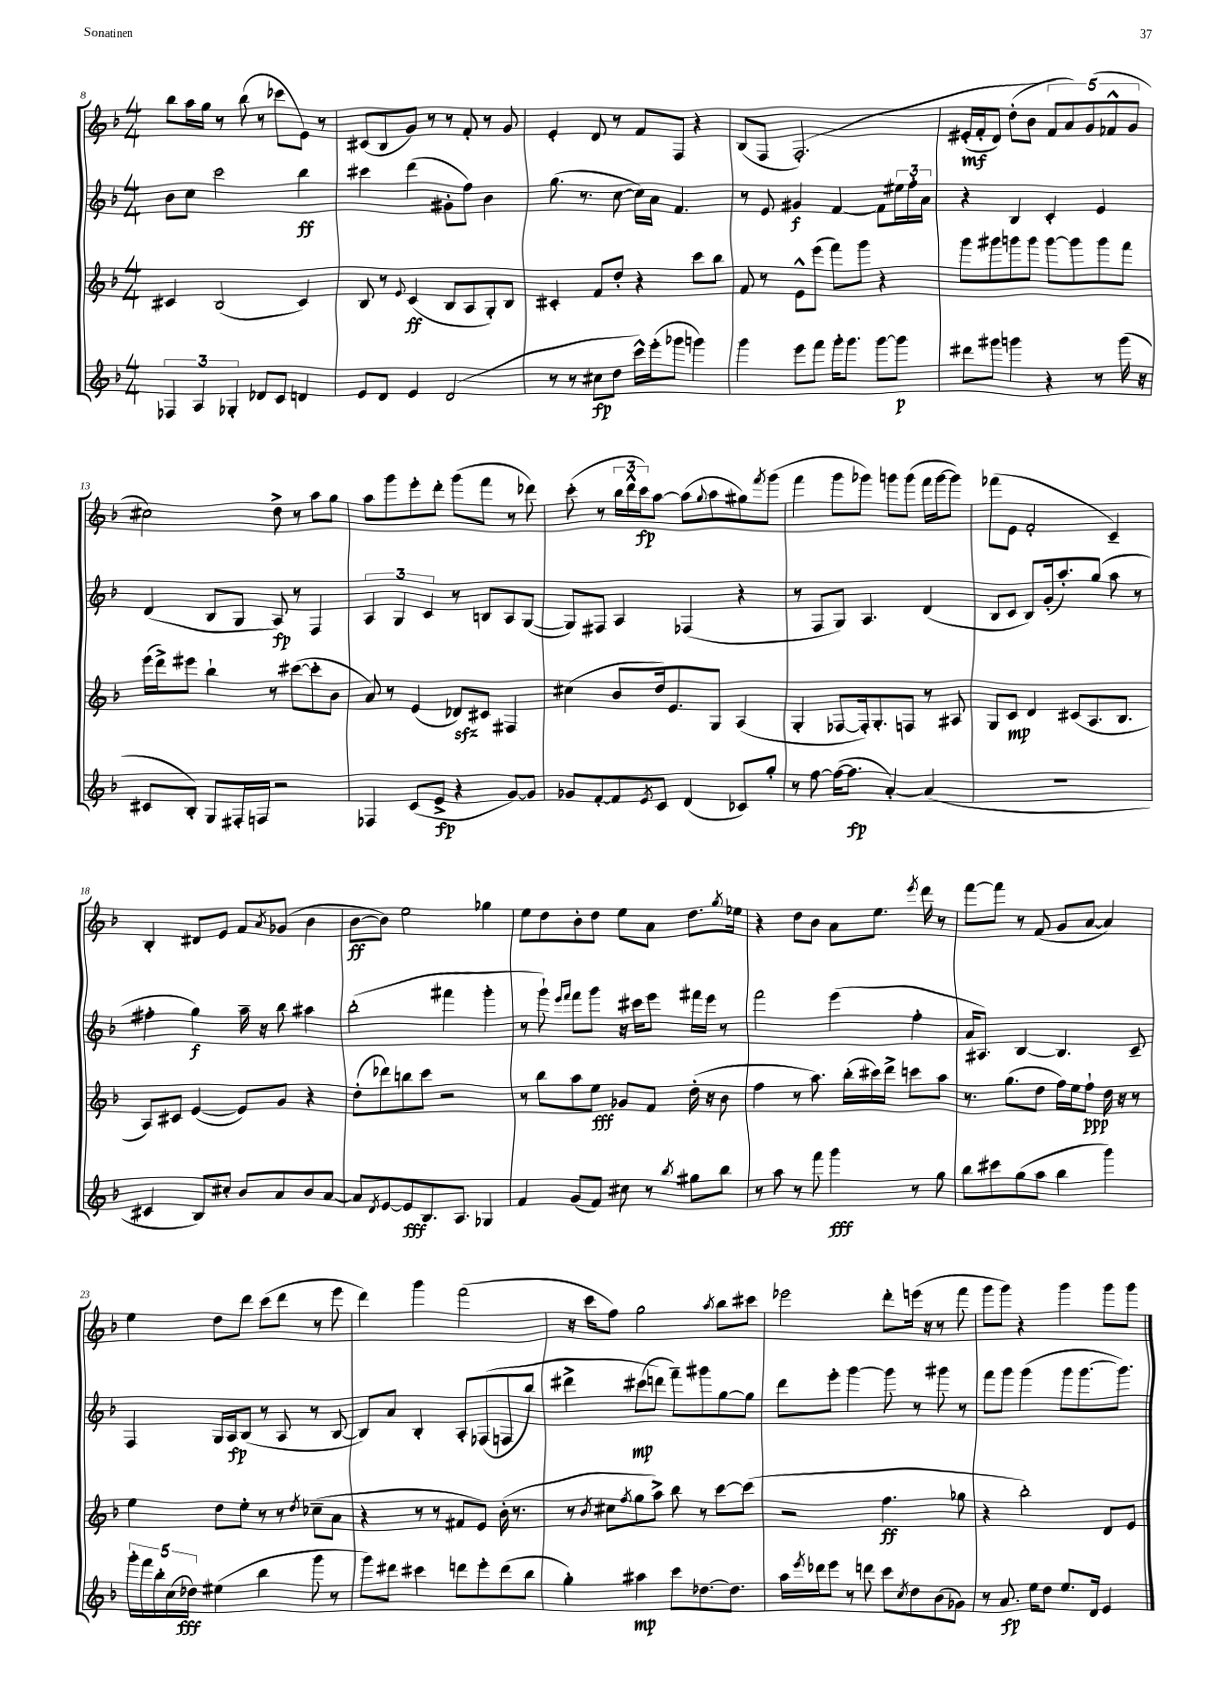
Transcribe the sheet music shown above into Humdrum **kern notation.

**kern	**kern	**kern	**kern
*staff4	*staff3	*staff2	*staff1
*clefG2	*clefG2	*clefG2	*clefG2
*k[b-]	*k[b-]	*k[b-]	*k[b-]
*M4/4	*M4/4	*M4/4	*M4/4
6F-/	4c#/	8b-\L	8bb-\L
.	.	8cc\J	16aa\L
6A/	.	.	.
.	.	.	16gg\JJ
.	(2B-/	2ccc\	8r
6G-'/	.	.	.
.	.	.	(8bb-\
8d-/L	.	.	8r
8c/J	.	.	8ccc-\L
4d/	4c#/)	4bb-\	8e\J)
.	.	.	8r
=	=	=	=
8e/L	8B-/	4ccc#\	(8c#/L
8d/J	8r	.	8B-/
.	8qqe/	.	.
4e/	(4c/	(4ddd\	8g/J)
.	.	.	8r
(2d/	8B-/L	8g#'\L	8r
.	8A/	8ff\J)	8f'/
.	8G'/)	4b-\	8r
.	8B-/J	.	8g/
=	=	=	=
8r	4c#'/	(8.gg\	4e'/
8r	.	.	.
.	.	8.r	.
8cc#\L	8f/L	.	8d/
8dd\J	8dd'/J	[8cc\	8r
16ccc^^\LL)	4r	16cc\]LL)	8f/L
(16eee'\J	.	16a\JJ	.
8ggg-\J	.	4.f/	8F/J
4ggg\)	8ccc\L	.	4r
.	8bb-\J	.	.
=	=	=	=
4ggg\	8f/	8r	(8B-/L
.	8r	8e/	8F/J
8eee\L	8e^^\L	4g#/	&(2.F'/)
8fff\J	(8eee\J	.	.
16ggg'\LK	8fff\L)	[4f/	.
8.ggg\J	.	.	.
.	8ggg\J	.	.
[8ggg\L	4r	8f\]L	.
8ggg\]J	.	24ee#\L	.
.	.	24ff'\	.
.	.	24a\JJ	.
=	=	=	=
8ddd#\L	8ggg\L	4r	(16e#'/LL
.	.	.	16f'/J
8ggg#\J	8ggg#\	.	8d/J)
4ggg\	8ggg\	4B-/	(8dd'\L
.	8ggg\J	.	8b-\J
4r	[8ggg\L	4c'/	10f/L&)
.	.	.	10a/)
.	8ggg\]	.	.
.	.	.	(10g/
8r	8ggg\	4e/	.
.	.	.	10f-^^/
(16ggg\	8fff\J	.	.
.	.	.	10g/J
16r	.	.	.
=	=	=	=
8c#/L	(16eee\LL	(4d/	2cc#\)
.	16ddd^\J)	.	.
8B-'/J)	8eee#\J	.	.
8G/L	4bb-`\	8B-/L	.
16F#'/L	.	8G/J	.
16F/JJ	.	.	.
2r	8r	8A/)	8dd^\
.	([8ccc#\L	8r	8r
.	8ccc#'\]	4F/	8aa\L
.	8b-\J	.	8gg\J
=	=	=	=
4F-/	8a/)	6A/	8aa\L
.	8r	.	8ggg\
.	.	6G/	.
(8c/L	(4e/	.	8eee'\
.	.	6c/	.
8e^/J	.	.	8ddd'\J
4r	8d-/L)	8r	(8ggg\L
.	8c#/J	8B/L	8fff\J
[8g/L)	4F#/	8A/	8r
8g/]J	.	([8G/J	8ddd-\)
=	=	=	=
8g-/L	(4cc#\	8G/]L)	(8ccc'\
[8f'/	.	8F#/J	8r
8f/]	8b-/L	4A/	24bb-\LL
.	.	.	24ddd^^\
.	.	.	24ccc\J)
8qe/	.	.	.
8c/J	16dd/k)	.	[8aa\J
.	8.e/	.	.
(4d/	.	(4F-/	(8aa\]L
.	.	.	8qqgg/
.	8G/J	.	8aa\
8c-/L)	(4A/	4r	8gg#\)
.	.	.	8qfff/
8gg'/J	.	.	(8ggg\J
=	=	=	=
8r	4G'/	8r	4fff\
[8ff\	.	8F/L	.
(16ff\_LK	[8F-/L	8G/J)	8ggg\L
8.ff\]J	.	.	.
.	16F-'/]k)	4.A/	8ggg-\J)
.	8.G'/	.	.
[4a'/)	.	.	8ggg\L
.	8F/J	.	(8ggg\J
(4a/]	8r	(4d/	16fff\LL
.	.	.	[16ggg\J
.	8A#/	.	8ggg\]J)
=	=	=	=
1r	8G/L	8B-/L	(8fff-\L
.	8c/J	8c/J	8e\J
.	4d/	8B-/L)	2f'/
.	.	(16g'/k	.
.	.	8.aa'/)	.
.	(8c#/L	.	.
.	8.A/	(8gg/J	.
.	.	8aa\	4c~/)
.	8.B-/J	.	.
.	.	8r	.
=	=	=	=
4c#/	8A/L)	4ff#'\	4B-'/
.	8c#/J	.	.
8B-/L)	([4e/	4gg\)	8d#/L
8cc#'/J	.	.	8e/J
8b-/L	8e/]L)	16aa~\	8f/L
.	.	16r	.
.	.	.	8qa/
8a/	8g/J	8bb-\	(8g-/J
8b-/	4r	4aa#\	4b-\
[8a/J	.	.	.
=	=	=	=
8a/]L	(8dd'\L	(2bb-'\	[8b-\L
8qd/	.	.	.
[8e/	8ddd-\)	.	8b-\]J)
8e/]	8bb\	.	2ee\
8.B-/	8ccc\J	.	.
.	2r	4fff#\	.
8.A/J	.	.	.
4G-/	.	4ggg'\	4gg-\
=	=	=	=
4f/	8r	8r	8ee\L
.	8bb-\L	8ggg`\)	8dd\
.	.	16qqeee/LL	.
.	.	16qqfff/JJ	.
(8g/L	8aa\	8fff\L	8b-'\
8f/J)	8ee\J	8ggg\J	8dd\J
8cc#\	8g-/L	16r	8ee\L
.	.	16ccc#\LK	.
8r	8f/J	8eee\J	8a\J
8qbb-/	.	.	.
8gg#\L	(16dd'\	16fff#\LL	8.dd\L
.	16r	16eee\JJ	.
8bb-\J	8b-\	8r	.
.	.	.	8qgg/
.	.	.	16ee-\Jk
=	=	=	=
8r	4ff\	2fff\	4r
8aa\	.	.	.
8r	8r	.	8dd\L
8fff\	8.aa\)	.	8b-\J
4ggg\	.	(4eee\	8a\L
.	(16bb-'\LL	.	.
.	16ccc#\)	.	8.ee\J
.	16ddd^\JJ	.	.
8r	8ccc\L	4ff'\	.
.	.	.	8qeee/
.	.	.	16ddd\
8gg\	8aa\J	.	8r
=	=	=	=
8bb-\L	8.r	16a/LK	[8fff\L
.	.	8.A#/J)	.
8ccc#\	.	.	8fff\]J
.	(8.gg\L	.	.
(8gg\	.	[4B-/	8r
8aa\J	8dd\J	.	(8f/
4bb-\	16ff\LL)	4.B-/]	8g/L
.	16ee\J	.	.
.	8ff`\J	.	[8a/J
4ggg\)	16dd\	.	4a/])
.	16r	.	.
.	8r	8c~/	.
=	=	=	=
20ggg'\LL	4ee\	4F/	4ee\
20fff\	.	.	.
20bb-'\	.	.	.
(20cc\	.	.	.
20dd-\JJ)	.	.	.
(4ee#\	8dd\L	16G/LL	8dd\L
.	.	16A/J	.
.	8ee'\J	(8B-/J	8ddd\J
4bb-\	8r	8r	(8ccc\L
.	8r	8A/	8ddd\J
.	8qdd/	.	.
8ggg\	(8cc-~\L	8r	8r
8r	8a\J	[8B-/	8eee\
=	=	=	=
8ggg\L)	4r	8B-/]L)	4ddd\)
8ddd#\J	.	8a/J	.
4ccc#\	8r	4B-'/	4ggg\
.	8r	.	.
8ddd\L	8f#/L	8A'/L	(2fff\
8eee'\	8e/J)	&((8F-/	.
(8ddd\	(16b-'\	8F/	.
.	8.r	.	.
8bb-\J	.	8bb-/J)	.
=	=	=	=
4gg'\)	8r	4ddd#^\	16r
.	.	.	16ccc\LK
.	8qb-/	.	.
.	8cc#\L	.	8ff\J)
.	8qff/	.	.
4aa#\	8gg\	(8ccc#\L	2gg\
.	8aa^\J)	8ddd\J&)	.
8ccc\L	8bb-\	8fff~\L)	.
[8.dd-\	8r	8ggg#\	.
.	.	.	8qaa/
.	[8ccc\L	[8gg\	8bb-\L
8.dd-\]J	.	.	.
.	(8ccc\]J	8gg\]J	8ccc#\J
=	=	=	=
16aa\LL	2r	8ddd\L	2eee-\
8qeee/	.	.	.
16ddd-\J	.	.	.
8eee\J	.	8eee'\J	.
8r	.	[4ggg\	.
8ddd\	.	.	.
8ccc\L	4.ff\	8ggg\]	8ddd'\L
8qcc/	.	.	.
8dd\	.	8r	(16eee\Jk
.	.	.	16r
(8b-\	.	8ggg#\	8r
8g-\J)	8gg-\	8r	8fff\
=	=	=	=
8r	4r	8fff\L	8ggg\L
8.a/	.	8ggg\J	8ggg\J)
.	2bb-'\)	(4ggg\	4r
16ee\LK	.	.	.
8dd\J	.	.	.
8.ee/L	.	8ggg\L	4ggg\
.	.	[8.ggg\	.
16d/Jk	.	.	.
4e/	8d/L	.	8ggg\L
.	.	8.ggg\]J)	.
.	8e/J	.	8ggg\J
==	==	==	==
*-	*-	*-	*-
